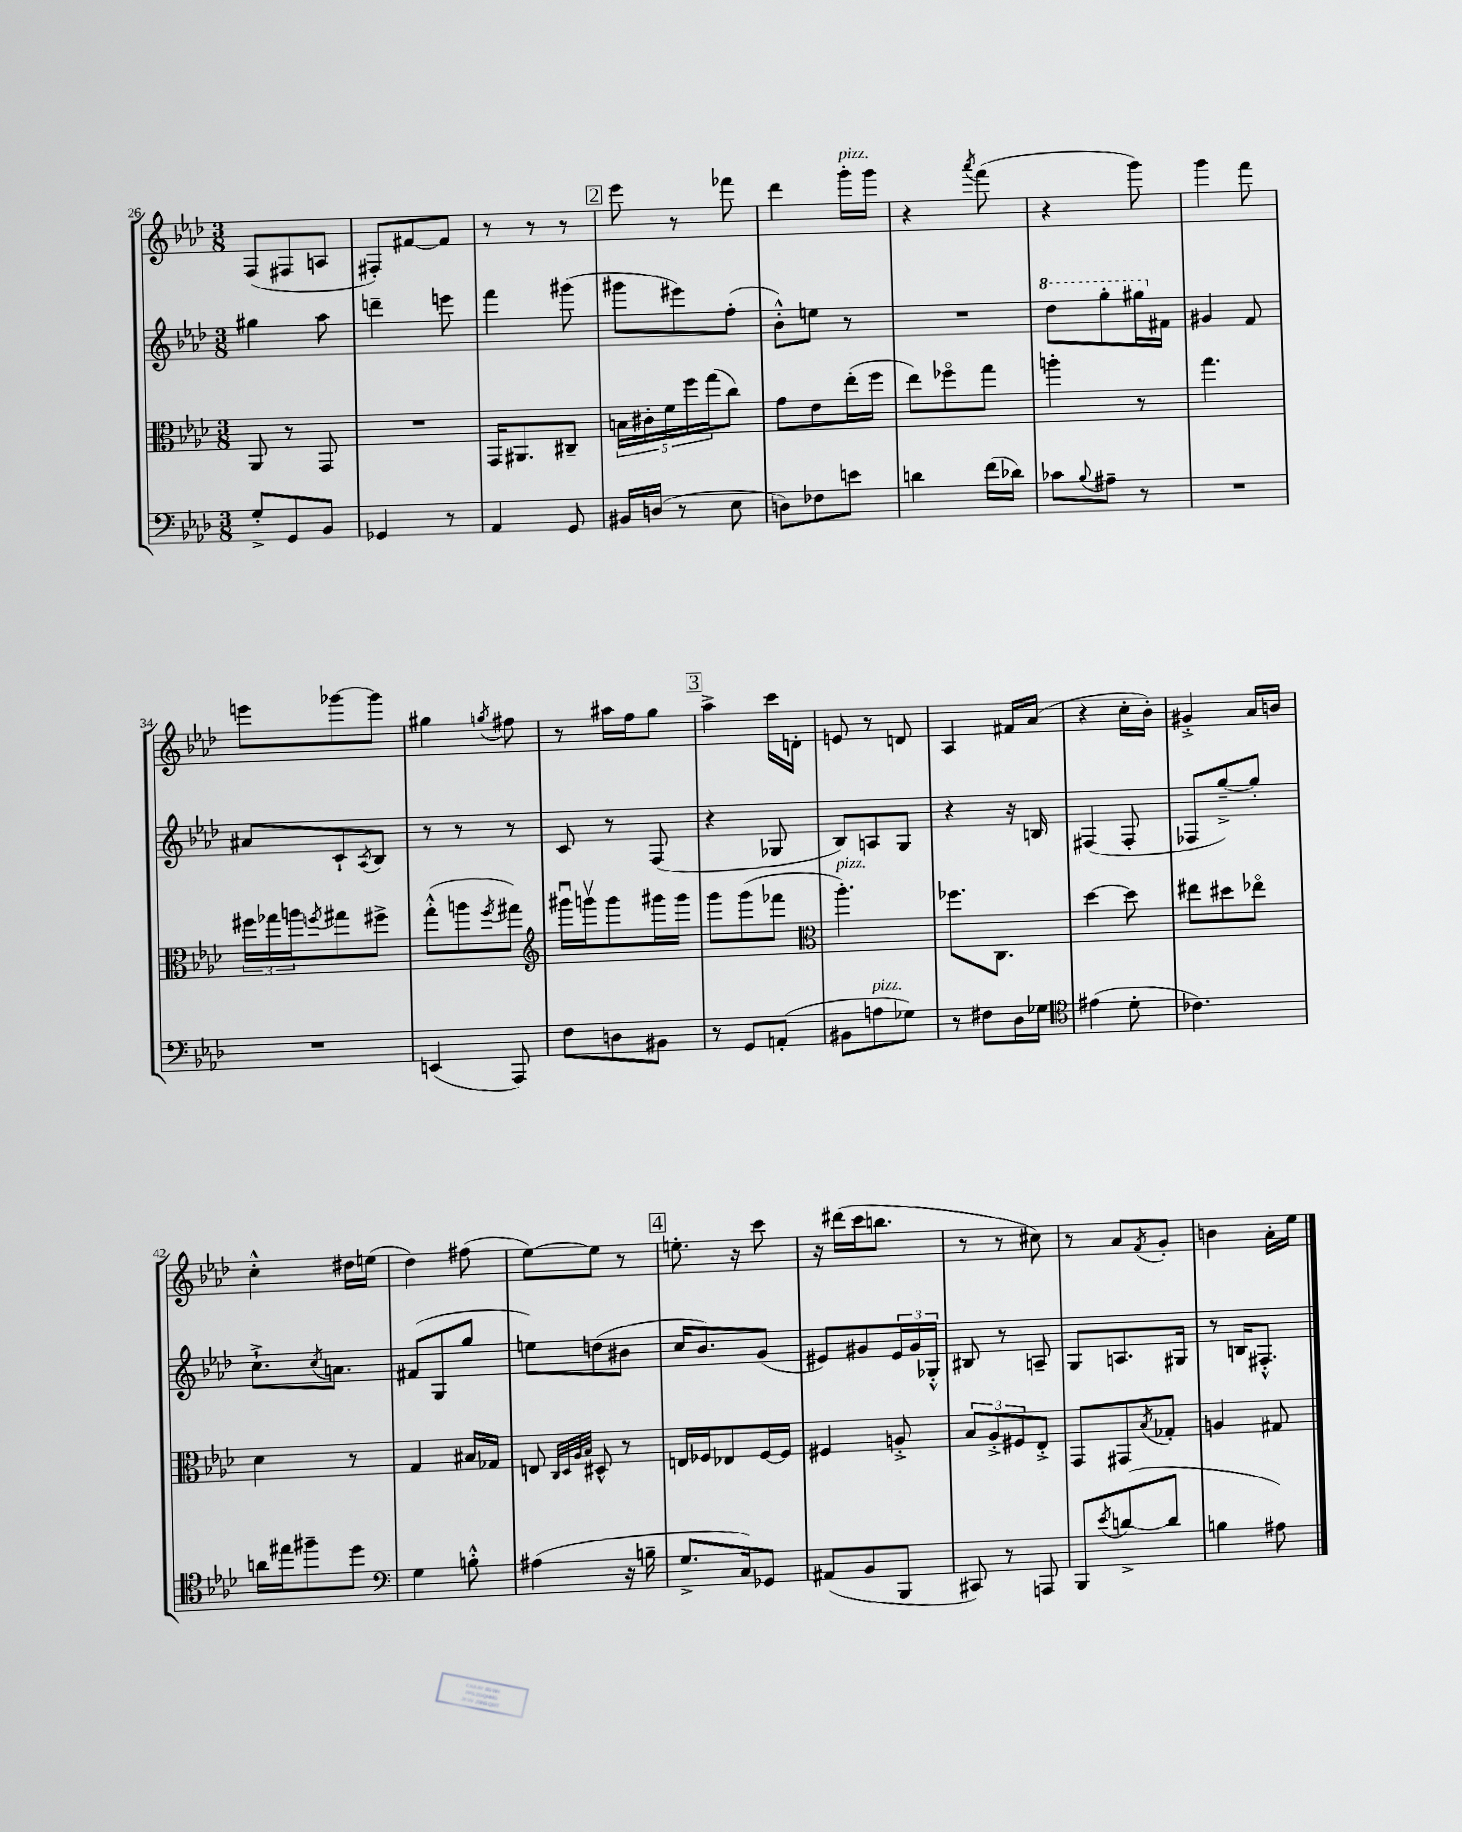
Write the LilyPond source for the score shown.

<<
\new StaffGroup <<
\new Staff = "s0" {
    \clef treble \key aes \major \numericTimeSignature \time 3/8
    f8( fis8 a8 |
    fis8-.) fis'8~ fis'8 |
    r8 r8 r8 |
    \mark \markup { \box "2" } ees'''8 r8 fes'''8 |
    des'''4 g'''16-.^\markup { \italic "pizz." } g'''16 |
    r4 \acciaccatura { aes'''8 } f'''8( |
    r4 g'''8) |
    g'''4 f'''8 |
    e'''8 ges'''8~ ges'''8 |
    gis''4 \acciaccatura { g''8 } fis''8 |
    r8 ais''16 f''16 g''8 |
    \mark \markup { \box "3" } aes''4-> c'''16 d'16-. |
    e'8 r8 d'8 |
    aes4 fis'16 aes'16( |
    r4 c''16-. bes'16-.) |
    gis'4-.-> aes'16 b'16 |
    c''4-.-^ dis''16 e''16( |
    des''4) fis''8( |
    ees''8~) ees''8 r8 |
    \mark \markup { \box "4" } e''8.-. r16 c'''8 |
    r16 dis'''16( c'''16 b''8. |
    r8 r8 cis''8) |
    r8 aes'8 \acciaccatura { f'8 } g'8-. |
    b'4 aes'16-. ees''16 \bar "|." |
}
\new Staff = "s1" {
    \clef treble \key aes \major \numericTimeSignature \time 3/8
    gis''4 aes''8 |
    d'''4-- e'''8 |
    f'''4 gis'''8( |
    \mark \markup { \box "2" } gis'''8 eis'''8) f''8-.( |
    bes'8-.-^) e''8 r8 |
    R4. |
    \ottava #1 des'''8 g'''8-. gis'''16 \ottava #0 fis'16 |
    gis'4 f'8 |
    ais'8 c'8-! \acciaccatura { aes8 } bes8 |
    r8 r8 r8 |
    c'8 r8 f8( |
    \mark \markup { \box "3" } r4 ges8 |
    bes8) a8 g8 |
    r4 r16 b16 |
    fis4( fis8-. |
    fes8 g''8~--->) g''8-. |
    c''8.-!-> \acciaccatura { c''8 } a'8. |
    fis'8( g8 g''8 |
    e''8) d''8( bis'8 |
    \mark \markup { \box "4" } c''16 bes'8.) g'8( |
    eis'8) gis'8 \tuplet 3/2 { eis'16 gis'16 ges16-.-^ } |
    bis8 r8 a8-- |
    g8 a8. gis16 |
    r8 b16 fis8.-.-^ \bar "|." |
}
\new Staff = "s2" {
    \clef alto \key aes \major \numericTimeSignature \time 3/8
    aes,8 r8 g,8 |
    R4. |
    g,16 ais,8. cis8-- |
    \mark \markup { \box "2" } \tuplet 5/4 { b16 cis'16-. f'16 f''16 g''16( } c''8) |
    g'8 ees'8 ees''16-.( f''16 |
    ees''8) fes''8\flageolet g''8 |
    a''4-. r8 |
    g''4. |
    \tuplet 3/2 { fis''16 ges''16 a''16 } \acciaccatura { f''8 } gis''8 fis''8-> |
    g''8-.-^( a''8 \acciaccatura { f''8 } gis''8) |
    \clef treble gis'''16\downbow g'''16\upbow g'''8 gis'''16 gis'''16 |
    \mark \markup { \box "3" } g'''8 g'''8( fes'''8 |
    \clef alto aes''4.-.^\markup { \italic "pizz." }) |
    fes''8. c8. |
    des''4~ des''8 |
    eis''8 dis''8 ees''8\flageolet |
    des'4 r8 |
    g4 bis16 ges16 |
    e8 \grace { c32 des32 aes32 bes32 } dis8-^ r8 |
    \mark \markup { \box "4" } e16 fes16 ees8 fes16~ fes16 |
    fis4 a8-.-> |
    \tuplet 3/2 { bes8 aes8-.-> fis8 } ees8-.-> |
    g,8 gis,8 \acciaccatura { bes8 } ges8-. |
    a4 gis8 \bar "|." |
}
\new Staff = "s3" {
    \clef bass \key aes \major \numericTimeSignature \time 3/8
    g8-.-> g,8 bes,8 |
    ges,4 r8 |
    aes,4 g,8 |
    \mark \markup { \box "2" } bis,16 d16( r8 ees8 |
    d8) fes8 e'8 |
    d'4 f'16( des'16) |
    ces'8 \appoggiatura { bes8 } ais8-- r8 |
    R4. |
    R4. |
    e,4( aes,,8) |
    f8 d8 bis,8 |
    \mark \markup { \box "3" } r8 g,8 a,8-.( |
    bis,8 a8^\markup { \italic "pizz." } ges8) |
    r8 fis8 des16 ges16 |
    \clef tenor eis'4( des'8-. |
    ces'4.) |
    a'16 eis''16 fis''8-- des''8 |
    \clef bass g4 b8-.-^ |
    ais4( r16 b16-- |
    \mark \markup { \box "4" } g8.-> c16) ges,8 |
    ais,8( bes,8 bes,,8 |
    cis,8) r8 a,,8 |
    bes,,8 \acciaccatura { ees'8 } d'8~->( d'8 |
    b4 ais8) \bar "|." |
}
>>
>>
\layout { \context { \Score currentBarNumber = #26 } }
